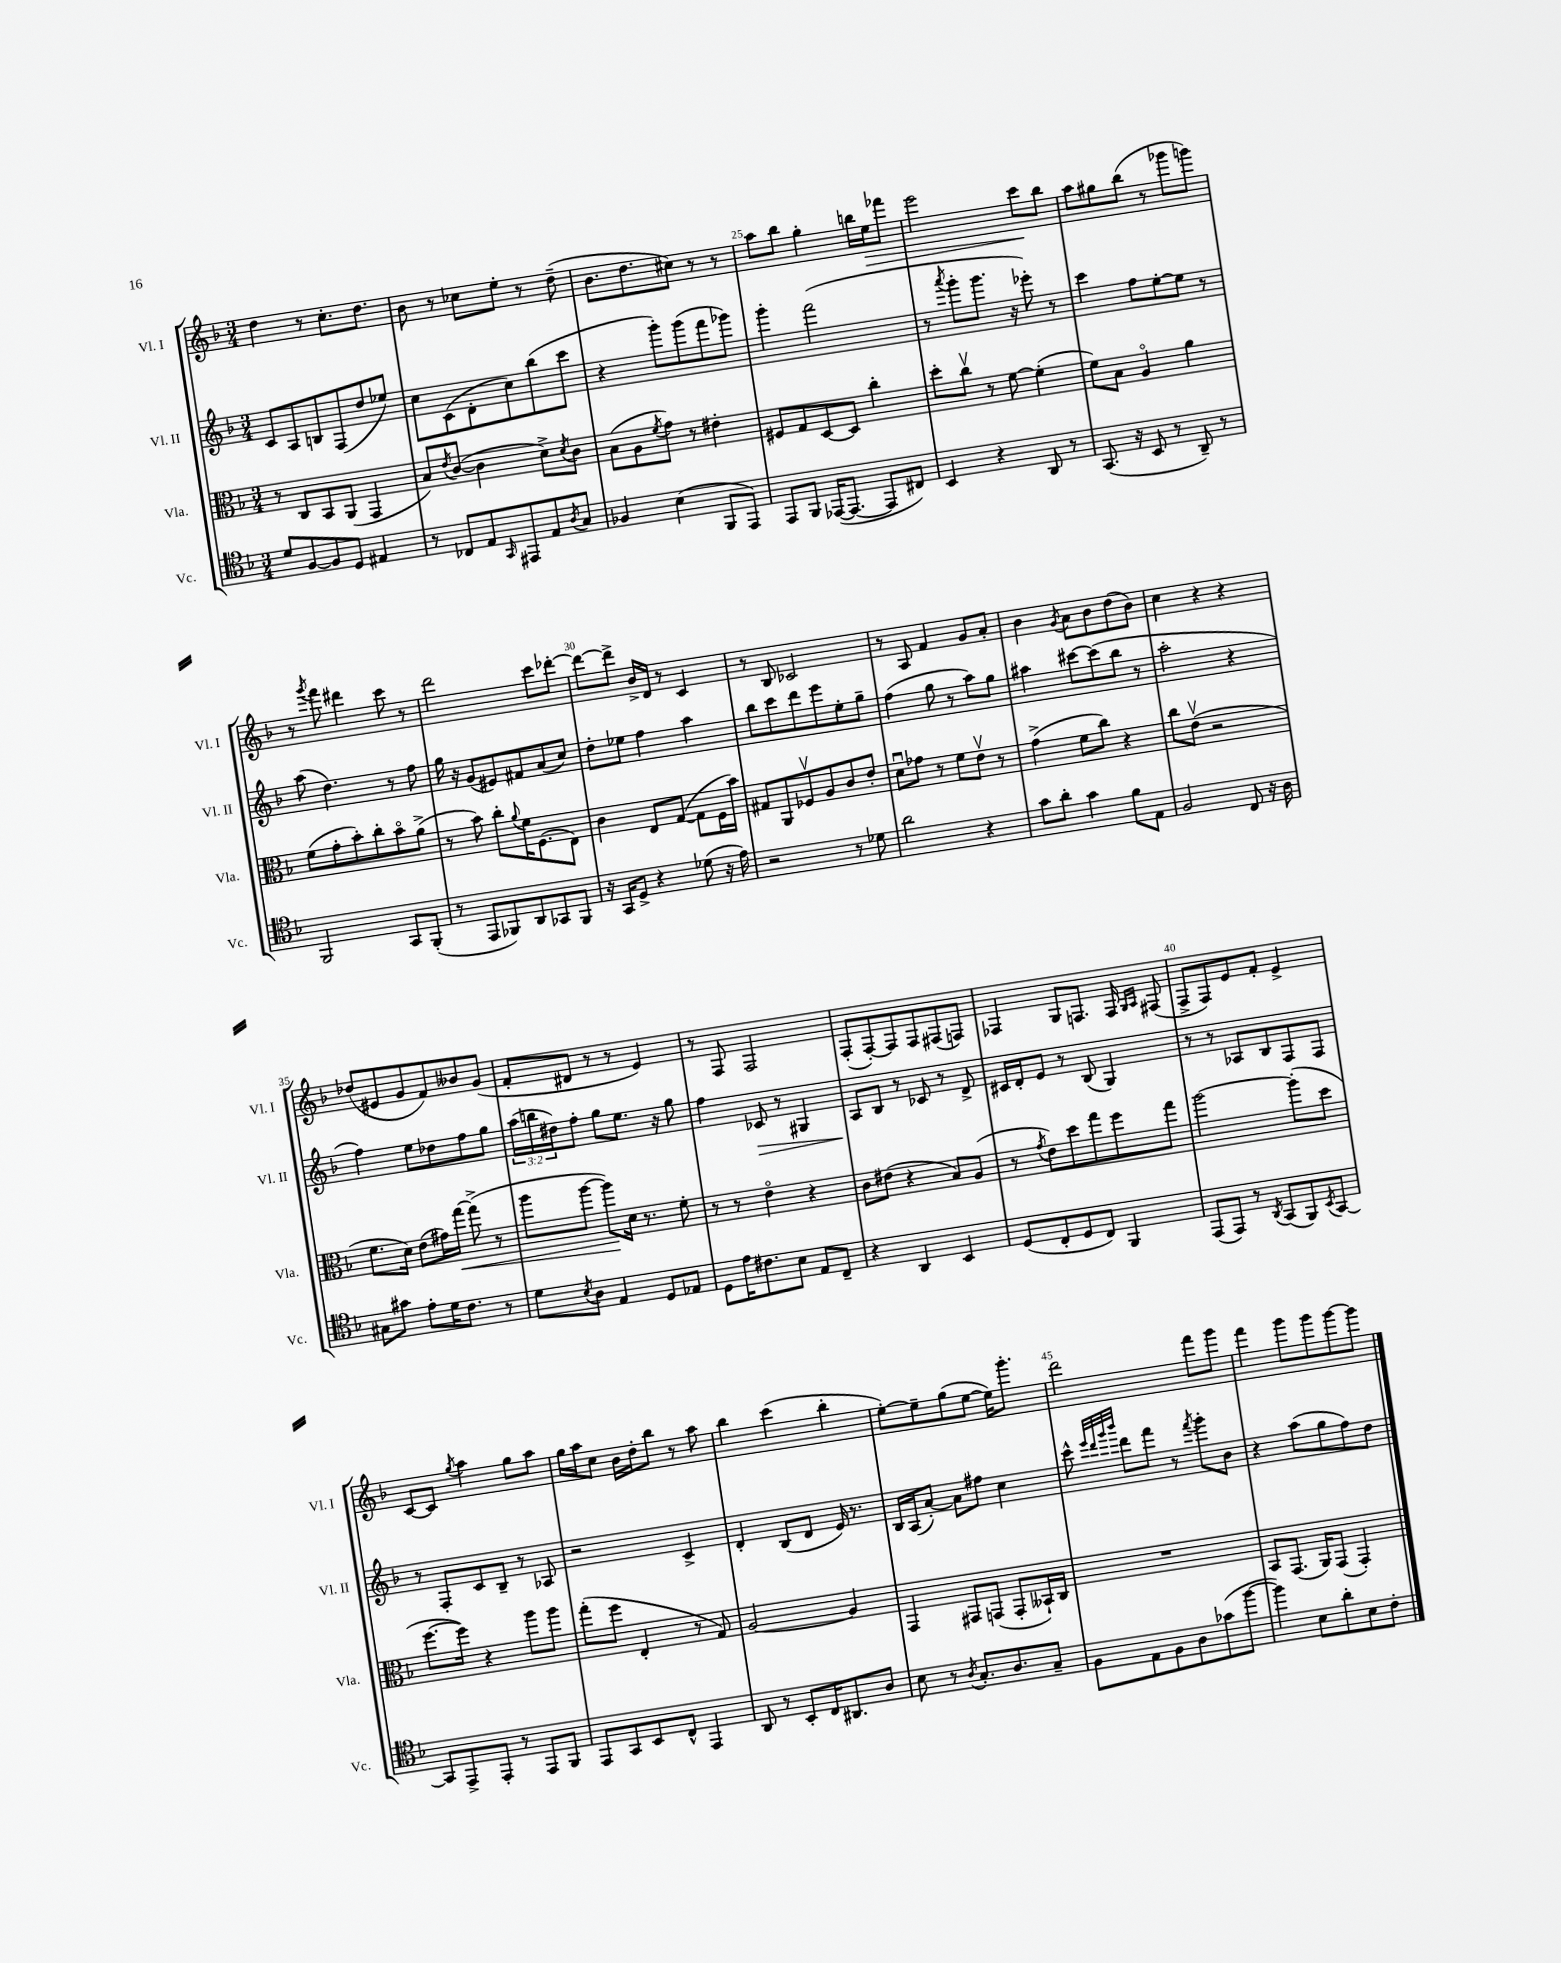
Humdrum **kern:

**kern	**kern	**kern	**kern
*staff4	*staff3	*staff2	*staff1
*clefC4	*clefC3	*clefG2	*clefG2
*k[b-]	*k[b-]	*k[b-]	*k[b-]
*M3/4	*M3/4	*M3/4	*M3/4
8d	8r	8c	4dd
[8F	8C	8A	.
8F]	8BB-	8B	8r
8D	(8AA	(8F	8.cc'
4E#	4GG	8dd	.
.	.	.	8.dd
.	.	8ee-)	.
=	=	=	=
8r	8B-)	8cc	8b-
.	8qe	.	.
8C-	([8c	(8c	8r
8E	4c]	8d'	8cc-
16qqGG	.	.	.
8EE#	.	8cc)	8ee'
8E	8d^)	(8bb-	8r
8qA	8qd	.	.
8G	8c	8ccc	(8dd~
=	=	=	=
4F-	(8B-	4r	8.b-
.	8A	.	.
.	.	.	8.dd
.	8qf	.	.
(4B-	8g)	8ggg')	.
.	8r	(8ggg	8cc#)
8FF	4e#'	8fff	8r
8EE)	.	8ggg-)	8r
=	=	=	=
8EE	8F#	4ggg'	8aa
8FF	8G	.	8bb-
([16EE-	[8D	(2fff	4gg'
8.EE-_	.	.	.
.	8D]	.	.
8EE-]	4cc'	.	16bb
.	.	.	16ee
8C#)	.	.	8fff-
=	=	=	=
4BB-	8dd'	8r	2eee
.	.	8qaaa	.
.	8ccv	8ggg'	.
4r	8r	8.ggg	.
.	[8f	.	.
.	.	16r	.
8AA	(4f']	8eee-')	8ccc
8r	.	8r	8bb-
=	=	=	=
(8.GG	8f)	4ccc	8aa
.	8B-	.	8gg#
16r	.	.	.
8BB-	4Ao	8ff	(8bb-
8r	.	[8ee'	8r
8AA~)	4a	8ee]	8ggg-
8r	.	8r	8ggg)
=	=	=	=
2FF	(8f	(8aa	8r
.	.	.	8qggg
.	8g'	4.dd)	8fff
.	8b-')	.	4ddd#
.	8cc'	.	.
8GG	8b-o	8r	8ccc
(8FF'	(8a^	8ff	8r
=	=	=	=
8r	8r	16gg	2ddd
.	.	16r	.
8EE	8b-)	(8g	.
8FF-)	8cc'	8e#)	.
.	8qqa	.	.
8AA	16f	8f#	.
.	(8.F	.	.
8GG-	.	(8a	8ccc
8FF-	8E)	8cc)	[8ddd-'
=	=	=	=
16r	4c	8dd'	8ddd-_
16GG	.	.	.
8D^	.	8ee-	8ddd-^]
4r	8E	4ff	16b-^
.	.	.	16d
.	([8G	.	8r
(8d-	8G]	4aa	4c
16r	16F	.	.
16e)	16b-)	.	.
=	=	=	=
2r	8G#	8bb-	8r
.	8AA	8ccc	8B-
.	8F-v	8ddd	2c-
.	8A	8eee	.
8r	8c	8ee'	.
8d-	8e'	8gg~	.
=	=	=	=
2a	8du	(4ff	8r
.	8g-	.	8A
.	8r	8gg	4f
.	8f	8r	.
4r	8ev	8aa)	8g
.	8r	8gg	8a'
=	=	=	=
8g	(4g^	4aa#	4b-
8a'	.	.	.
.	.	.	8qg
4g	8f	[8ccc#	8a
.	8cc)	(8ccc#]	8b-
8f	4r	8bb-	(8dd
8E	.	8r	8b-)
=	=	=	=
2F	8cc	2aa'	4cc
.	(8ev	.	.
.	2r	.	4r
8C	.	4r	4r
16r	.	.	.
16A	.	.	.
=	=	=	=
8G#	8.f	4ff)	(8dd-
8g#	.	.	8e#
.	16d)	.	.
8e'	(8e	8ee	8g
16d	16g#)	8dd-	8f)
8.c	[16gg	.	.
.	(8gg^]	8ff	8b--
8r	8r	8gg	(8g
=	=	=	=
8d	8aa	(24aa	8f'
.	.	24bb	.
.	.	24dd#)	.
8qB-	.	.	.
8A	[8aa	8ff'	8d#
4E	8aa])	8gg	8r
.	16d	8.ee	8r
.	8.r	.	.
8D	.	.	4e)
.	.	16r	.
8E-	8f'	8gg	.
=	=	=	=
8D	8r	4ff	8r
16e	8r	.	8F
8.c#	.	.	.
.	4eo	8c-	2F
8B-	.	8r	.
8E	4r	4G#	.
8C~	.	.	.
=	=	=	=
4r	8c	8A	(8F'
.	(8e#	8B-	[8F')
4AA	4r	8r	8F]
.	.	8c-	8F
4BB-	8B-)	8r	(8F#
.	(8A	8d^	8F)
=	=	=	=
(8D	8r	16c#	4F-
.	.	16d'	.
.	8qg	.	.
8C'	8e)	8e	.
8D	8dd	8r	8G
8C)	8gg	(8B-	8.F
4FF	8ff	4G)	.
.	.	.	16F
.	.	.	16qqG
.	.	.	16qqA
.	8gg	.	(8F#
=	=	=	=
(8EE	[2aa	8r	8F^
8EE)	.	8r	8F)
8r	.	8A-	8e
8qAA	.	.	.
(8GG	.	8B-	8f'
8FF)	(8aa']	8F	4e^
8qBB-	.	.	.
[8GG	8dd	8F	.
=	=	=	=
8GG]	[8.ff	8r	[8c
8EE^	.	8F'	8c]
.	16ff])	.	.
.	.	.	8qgg
8EE'	4r	8c	4aa
8r	.	8B-~	.
8EE	8aa	8r	8gg
8FF	8aa	8A-	8aa
=	=	=	=
8EE	(8gg'	2r	16gg
.	.	.	16aa
8GG	8ff	.	8cc
8BB-	4E'	.	16b-
.	.	.	16dd'
8C^^	.	.	8bb-
4EE	8r	4c^	8r
.	8G)	.	8aa
=	=	=	=
8AA	[2A	4d'	4bb-
8r	.	.	.
8BB-'	.	(8B-	(4ccc
16C	.	8d	.
8.AA#	.	.	.
.	4A]	16e)	4bb-'
.	.	8.r	.
8A	.	.	.
=	=	=	=
8B-	4GG	16B-	[8ee')
.	.	(16A	.
8r	.	[8a')	8ee~]
8qA	.	.	.
8.G'	8GG#	8a]	(8gg
.	(8GG	8ff#	[8ee
8.A	.	.	.
.	8GG'	4cc	16ee])
.	.	.	8.ggg'
8G~	16BB--`)	.	.
.	16C	.	.
=	=	=	=
8F	2.r	8ccc^^	2ddd
.	.	32qqeee	.
.	.	32qqddd	.
.	.	32qqggg	.
.	.	32qqbbb-	.
8E	.	8ddd	.
8F	.	8fff	.
8A	.	8r	.
.	.	8qfff	.
(8g-	.	8ggg'	8fff
[8ff	.	8b-	8ggg
=	=	=	=
4ff])	8BB-	4r	4fff
.	(8.GG	.	.
8B-	.	(8aa	8ggg
.	16AA)	.	.
8a'	(8GG	8gg	8ggg
8B-	4GG')	8ff)	[8ggg
8c'	.	8dd	8ggg]
==	==	==	==
*-	*-	*-	*-
